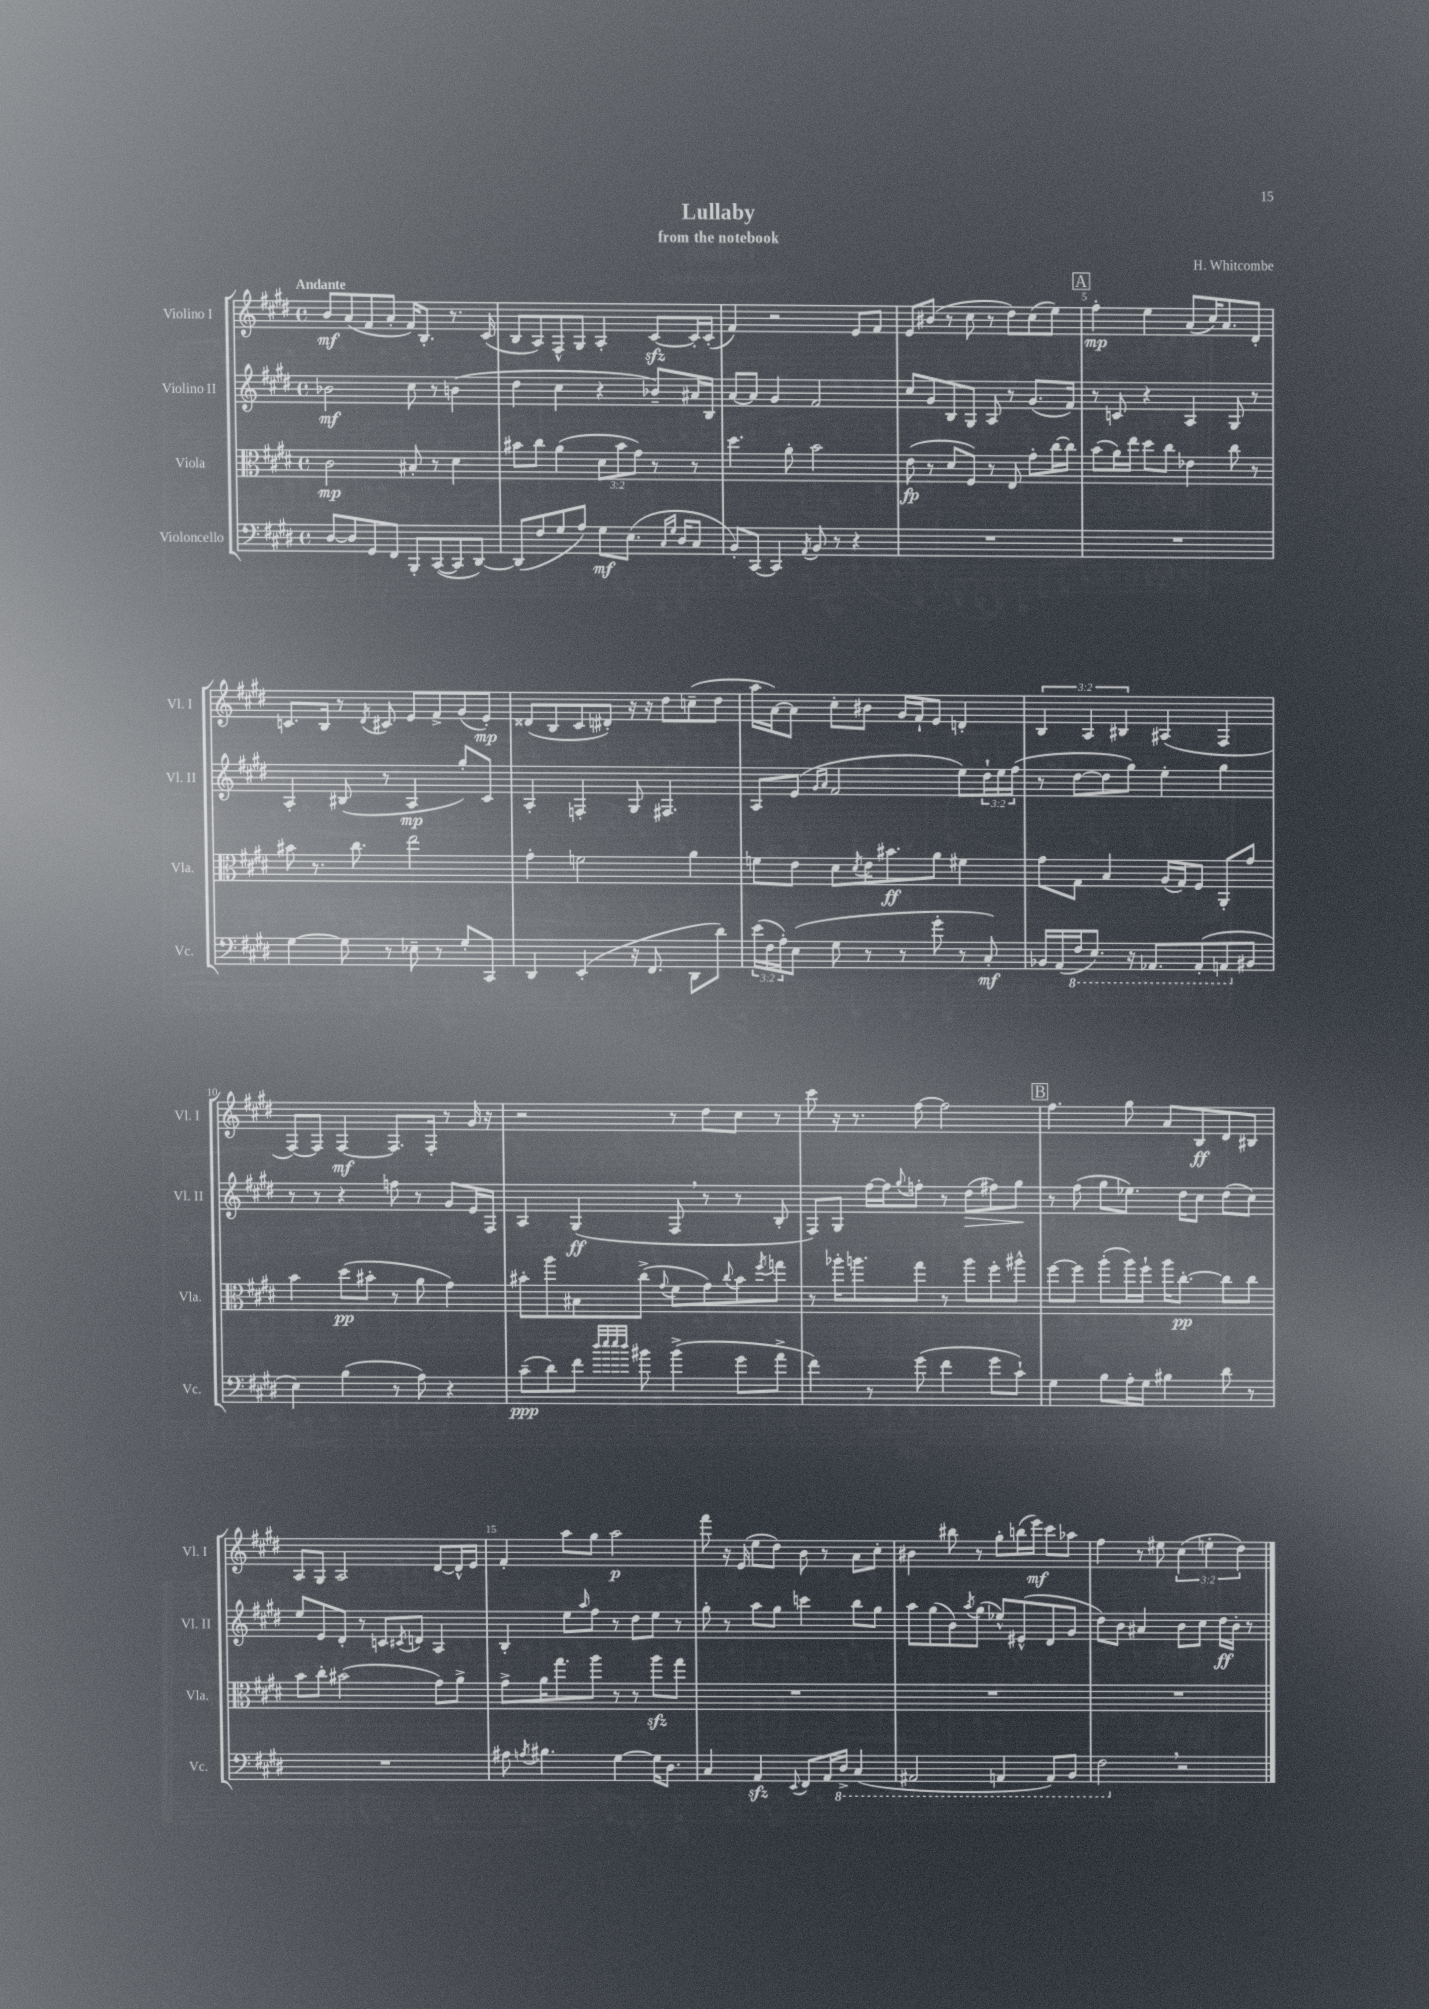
\header { title = "Lullaby" composer = "H. Whitcombe" subtitle = "from the notebook" }
<<
\new StaffGroup <<
\new Staff = "s0" \with { instrumentName = "Violino I" shortInstrumentName = "Vl. I" } {
    \clef treble \key e \major \defaultTimeSignature \time 4/4 \override Staff.TupletNumber.text = #tuplet-number::calc-fraction-text \tempo "Andante"
    b'8\mf a'8( fis'8 a'8-. fis'16) b8.-. r8. cis'16( |
    b8 a8) fis8-^ gis8 a4-. cis'8~\sfz cis'16-. cis'16-.( |
    fis'4) r2 e'8 fis'8 |
    e'8 bis'8( r8 cis''8 r8 dis''8) cis''8( e''8) |
    \mark \markup { \box "A" } fis''4-.\mp e''4 a'8( cis''16) a'8. dis'8-. |
    c'8. b16 r8 \acciaccatura { dis'8 } cis'8 e'8 fis'8-> gis'8( e'8-.\mp) |
    disis'8( b8 cis'8 dis'8-.) r16 r16 dis''8 c''8--( dis''8 |
    a''16 a'16~) a'8 cis''8-. bis'8 gis'16 fis'16-! e'8 d'4-. |
    \tuplet 3/2 { b4 a4 bis4 } ais4( fis4 |
    fis8~) fis8 fis4~\mf fis8. fis16-. r8 gis'16 r16 |
    r2 r8 dis''8 cis''8 r8 |
    cis'''8 r16 r8. fis''8~ fis''2 |
    \mark \markup { \box "B" } fis''4. gis''8 a'8 b8\ff dis'8 bis8 |
    a8 gis8 a2 dis'8~ dis'16-^ e'16 |
    fis'4-. a''8 gis''8 a''2\p |
    fis'''8 r16 e'16( e''8 dis''8) b'8 r8 a'8 cis''8-. |
    bis'4 bis''8 r8 gis''8-. b''16( e'''16\mf) cis'''8 aes''8 |
    fis''4 r8 eis''8 \tuplet 3/2 { cis''4( e''4-. dis''4) } \bar "|." |
}
\new Staff = "s1" \with { instrumentName = "Violino II" shortInstrumentName = "Vl. II" } {
    \clef treble \key e \major \defaultTimeSignature \time 4/4 \override Staff.TupletNumber.text = #tuplet-number::calc-fraction-text
    bes'2\mf cis''8 r8 b'4( |
    dis''4 cis''4 r4 bes'8--) ais'16 b16 |
    a'8~ a'8 gis'4 fis'2 |
    cis''8 gis'8 b8 gis8 a8 r8 gis'8.( fis'16) |
    \mark \markup { \box "A" } r8 c'8 r4 a4 gis8 r8 |
    a4-. bis8( r8 a4\mp gis''8-.) cis'8 |
    a4-. f4-. gis8 fis4. |
    a8 e'8( \grace { gis'16 a'16 } fis'2 e''8) \tuplet 3/2 { dis''16-! e''16 fis''16( } |
    r8 dis''8~ dis''8 gis''8) e''4-. gis''4 |
    r8 r8 r4 f''8 r8 gis'8 e'16 fis16 |
    a4 gis4\ff( fis8 \breathe r8 r8 b8-. |
    fis8) gis8 fis''16~ fis''16 \appoggiatura { gis''8 } f''8-. r8 dis''8\>( fis''8) gis''8\! |
    \mark \markup { \box "B" } r8 fis''8( gis''8 ees''8.) dis''16 cis''8 dis''8( cis''8) |
    e''8 e'8 dis'8-. r8 c'8 \acciaccatura { cis'8 } d'8 a4 |
    b4-. e''8 \grace { a''16 } fis''8 r8 dis''8 e''8 r8 |
    gis''8-. r8 a''8 gis''8 c'''4 b''8 gis''8 |
    a''8 gis''8( b'8) \acciaccatura { a''8 } gis''8( ees''8-^) eis'8-^( dis'8 gis'8 |
    dis''8) b'8 ais'4 b'8 cis''8 dis''16\ff b'16-. r8 \bar "|." |
}
\new Staff = "s2" \with { instrumentName = "Viola" shortInstrumentName = "Vla." } {
    \clef alto \key e \major \defaultTimeSignature \time 4/4 \override Staff.TupletNumber.text = #tuplet-number::calc-fraction-text
    cis'2\mp bis8-. r8 dis'4 |
    bis'8 cis''8 a'4( \tuplet 3/2 { dis'8 bis'8 gis'8) } r8 r8 |
    dis''4. a'8-. b'2 |
    e'8\fp( r8 dis'8 fis8) r8 e8 gis'8-. cis''16~ cis''16 |
    \mark \markup { \box "A" } b'8( a'16) e''16 dis''8 cis''8 ees'4 cis''8 r8 |
    bis'8 r8. cis''8. e''2 |
    gis'4-. f'2 a'4 |
    f'8 e'8 dis'8 \acciaccatura { dis'8 } e'16 bis'8.\ff a'8 fis'4 |
    gis'8 gis8 b4 a16( gis16) fis8 a,8-. gis'8 |
    b'4 dis''8\pp( bis'8-. r8 a'8 gis'4) |
    bis'8-. a''8 bis8 cis''8->( \appoggiatura { gis'8 } fis'8 gis'8) \appoggiatura { cis''8 } bis'8 \acciaccatura { fis''8 } g''8 |
    r8 aes''16-. a''8. gis''8 r8 a''8 fis''8-. ais''8-^ |
    \mark \markup { \box "B" } fis''8~ fis''8 a''8-.( a''16) fis''16-! a''16 cis''8.~-.\pp cis''8 cis''8 |
    b'8 cis''8-. bis'2( gis'8) a'8-> |
    gis'8-> a'16 gis''8. a''8 r8 r8 a''8\sfz gis''8 |
    R1 |
    R1 |
    R1 \bar "|." |
}
\new Staff = "s3" \with { instrumentName = "Violoncello" shortInstrumentName = "Vc." } {
    \clef bass \key e \major \defaultTimeSignature \time 4/4 \override Staff.TupletNumber.text = #tuplet-number::calc-fraction-text
    dis8~ dis8 gis,8 fis,8 b,,8-. cis,8~( cis,8 dis,8~) |
    dis,8( fis8 gis8 a8) gis8\mf e8.( \grace { cis16 gis16 } dis16 cis8 |
    b,8-.) cis,8~ cis,4 \acciaccatura { a,8 } b,8 r8 r4 |
    R1 |
    \mark \markup { \box "A" } R1 |
    gis4~ gis8 r8 ees8-- r8 gis8-. cis,8 |
    dis,4 e,4-.( r16 fis,8. dis,8 dis'8) |
    \tuplet 3/2 { e'16( fis16 a16-.) } e8( gis8 r8 r8 gis'8-. r8 cis8-.\mf) |
    bes,16 a,16( \ottava #-1 fis,16 e,8.) r16 aes,,8. aes,,8-.( a,,8 \ottava #0 bis,8 |
    e4) b4( r8 a8) r4 |
    cis'8--\ppp( dis'8) fis'8 \grace { dis''32 e''32 e''32 dis''32 } bis'8 bis'4->( gis'8 a'8-> |
    fis'4) r8 gis'8( fis'4 gis'8 cis'8-!) |
    \mark \markup { \box "B" } gis4 b8 a16-. gis16 bis4 dis'8 r8 |
    R1 |
    ais8 \acciaccatura { a8 } bis4. gis4~ gis16 dis8. |
    cis4 a,4\sfz \appoggiatura { e,8 } fis,8 a,16 \ottava #-1 dis,16-> cis,4( |
    ais,,2 a,,4 a,,8) b,,8 |
    fis,2 \breathe \ottava #0 r2 \bar "|." |
}
>>
>>
\layout { \context { \Score \override BarNumber.break-visibility = ##(#f #t #t) barNumberVisibility = #(every-nth-bar-number-visible 5) } }
